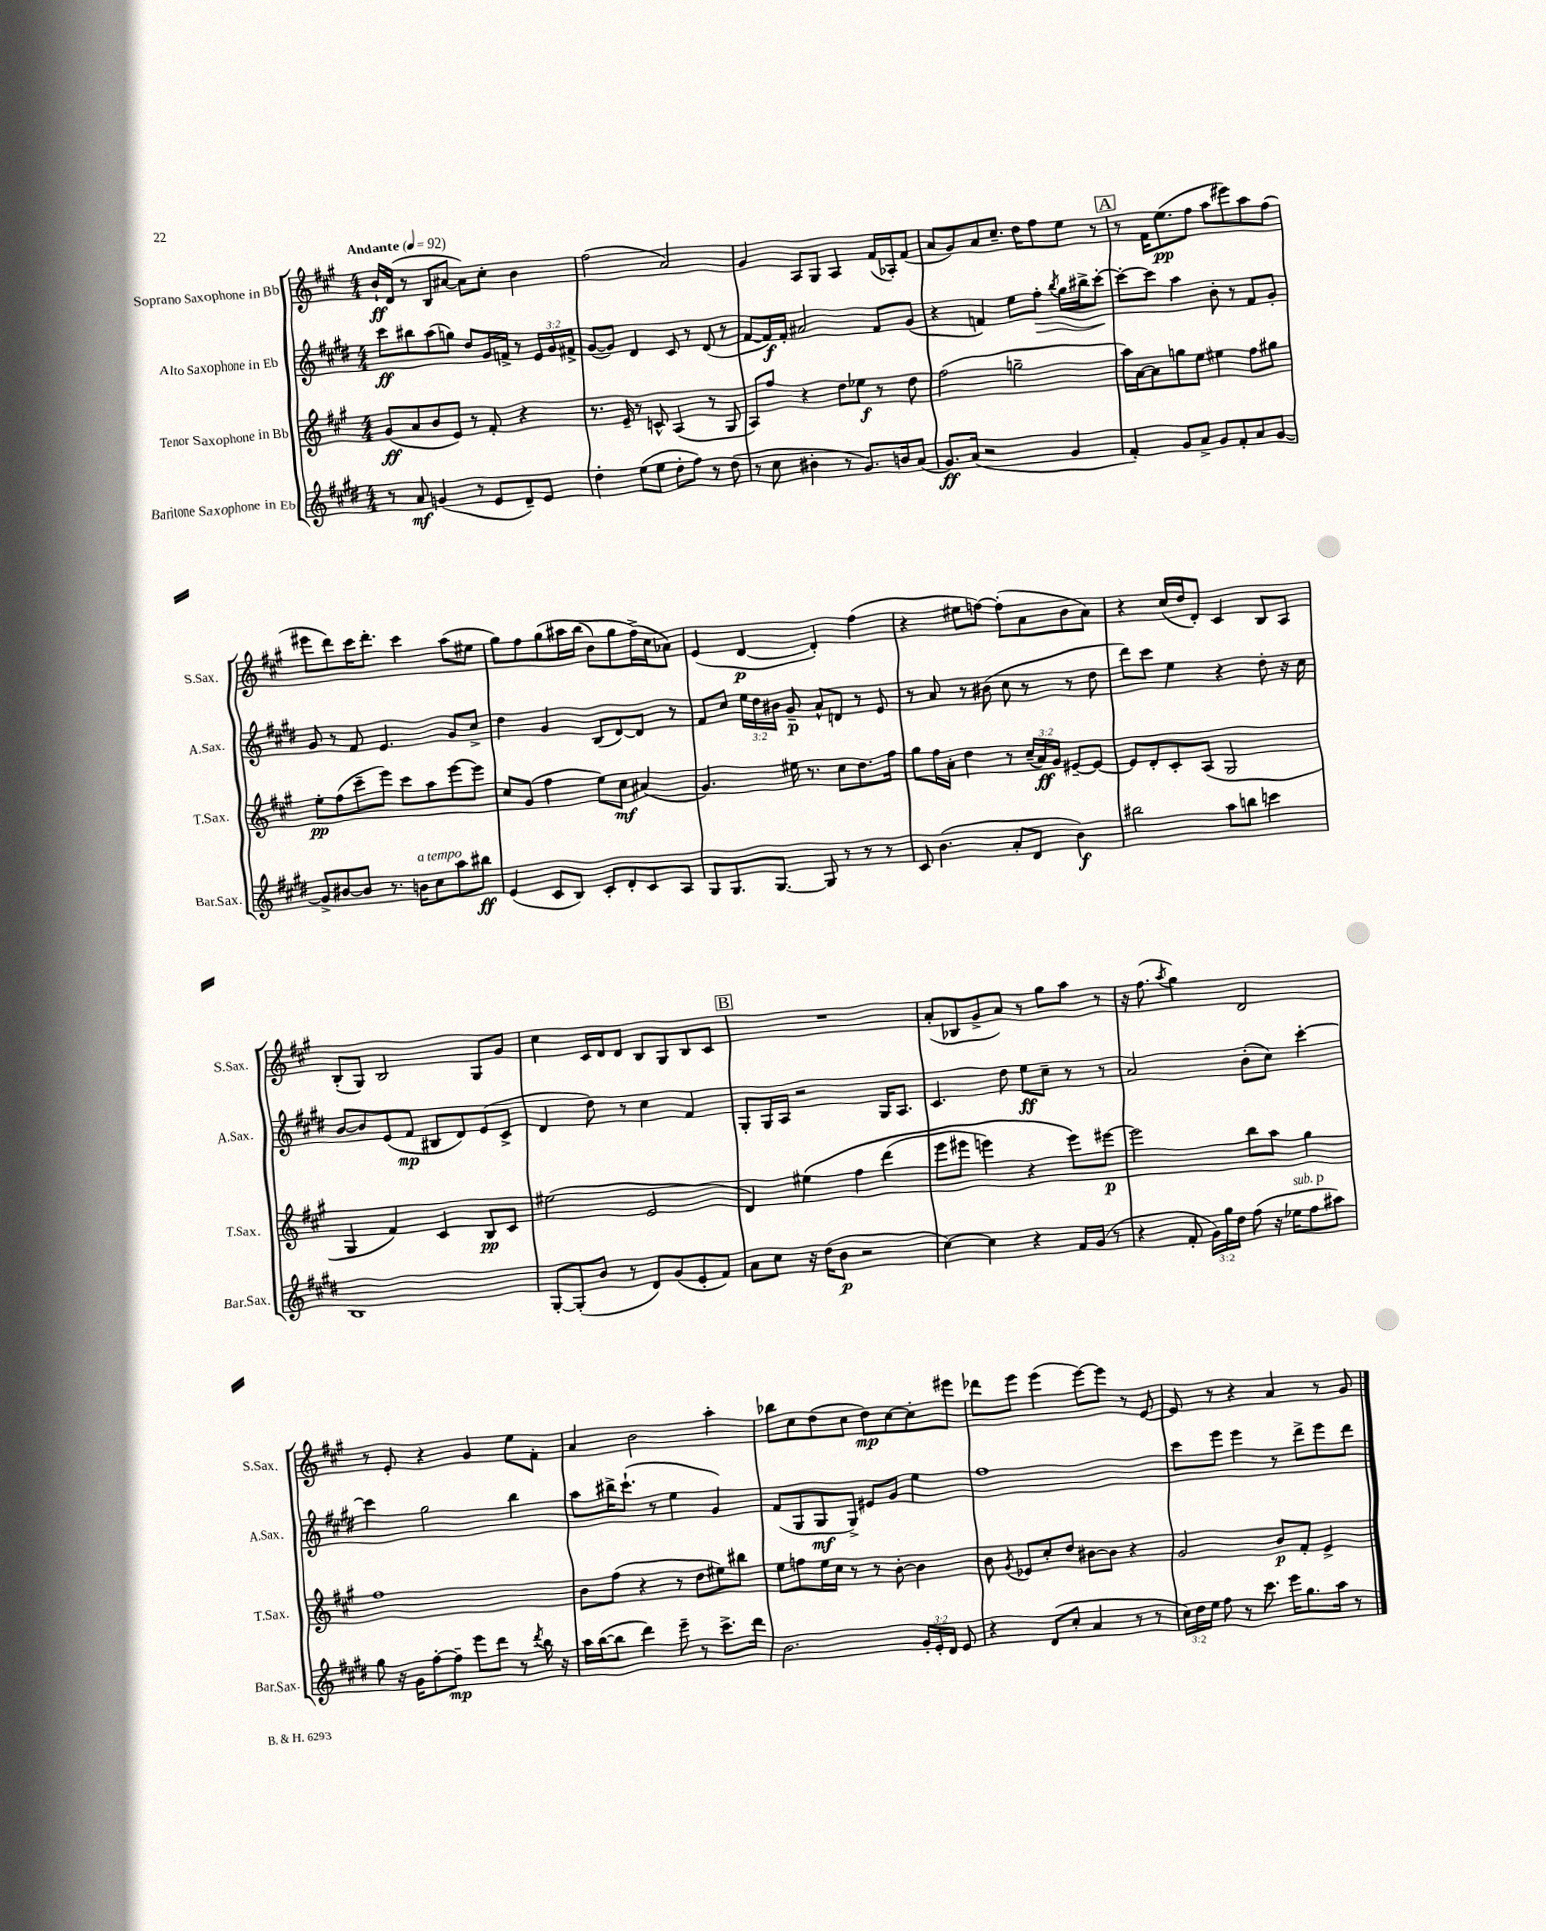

**kern	**kern	**kern	**kern
*staff4	*staff3	*staff2	*staff1
*clefG2	*clefG2	*clefG2	*clefG2
*k[f#c#g#d#]	*k[f#c#g#]	*k[f#c#g#d#]	*k[f#c#g#]
*M4/4	*M4/4	*M4/4	*M4/4
*MM92	*MM92	*MM92	*MM92
8r	(8g#	8ccc#	16b`
.	.	.	(16d
8a	8a	8bb#	8r
(4g	8b	(8aa	8B
.	8e)	8gg)	[8a#
8r	8r	8dd#	8a#])
8e	8f#'	16g#	8cc#'
.	.	16f^	.
8d#~)	4r	8r	4b
8e	.	24e	.
.	.	24g#	.
.	.	24f#^	.
=	=	=	=
4dd#'	8.r	([8g#	(2ff#
.	.	8g#])	.
.	16e~	.	.
(8ee	8r	4d#	.
8ee	8c^^	.	.
8dd#'	(4A	8c#	2a)
8ff#)	.	8r	.
8r	8r	(8d#	.
(8dd#	8G#	8r	.
=	=	=	=
8r	8A)	[8f#	4g#
8cc#	8ff#	16f#])	.
.	.	16f#'	.
4b#'	4r	2a#	8A
.	.	.	8G#
8r	8dd	.	4A
8.g#)	8ee-	.	.
.	8r	8f#	(16f#
16b	.	.	16A-')
(8a	8dd	(8g#	(8f#
=	=	=	=
8.g#)	(2ff#	4r	8a
.	.	.	8g#)
(16a	.	.	.
2r	.	4f)	8a
.	.	.	8.cc#~
.	2gg~	8ee	.
.	.	.	16dd
.	.	8ff#'	8ff#
.	.	8qbb	.
4g#	.	16gg#	8ee
.	.	16bb#^	.
.	.	[8ccc#'	8r
=	=	=	=
4f#')	16aa)	8ccc#'_	8r
.	[16a	.	.
.	8a]	8ccc#]	16f#
.	.	.	(8.ee
8g#	8gg	4aa	.
8a^	8ee	.	8ff#
8g#	4ee#	8b'	8aa
8f#'	.	8r	8eee#)
8a	8ff#	8f#	8aa
[8g#	8gg#	8g#'	(8ff#
=	=	=	=
8g#^]	8ee'	8g#	8eee#
[8b#	(8ff#	8r	8ddd)
8b#]	8ccc#~	8f#	16ccc#
.	.	.	8.ddd'
8.r	8eee)	4.e	.
.	8ccc#	.	4ccc#
16b	.	.	.
8cc#	8aa	.	.
8aa	[8eee	8g#	(8aa
8bb#	8eee]	8cc#^	8ee#
=	=	=	=
(4e	8cc#	4dd#	8gg#)
.	(8g#	.	8ff#
8c#	4ff#	4g#	&(8gg#
8B)	.	.	16aa#
.	.	.	(16bb
8c#'	8ee)	(8B	8b)
8d#'	8cc#	[8d#)	8gg#
8c#	(4a#	8d#]	(16ff#^&)
.	.	.	16cc#
8A	.	8r	8a-)
=	=	=	=
8G#	4.g#)	8f#	(4e
8.G#	.	8cc#	.
.	.	24ee	[4d
.	.	24dd#	.
[8.G#	.	.	.
.	.	24b#	.
.	16ee#	8g#~	.
.	8.r	.	.
8G#]	.	8a^^	4d'])
8r	8cc#	8d	.
8r	8.dd	8r	(4ff#
8r	.	8e	.
.	16ff#	.	.
=	=	=	=
8c#	8gg#	8r	4r
(4.b	16ff#	8a	.
.	16a'	.	.
.	4dd	8r	8ee#
.	.	(8b#	[8ff)
8a'	8r	8cc#	(8ff']
8d#	(24cc#~	8r	8a
.	24a)	.	.
.	24g#	.	.
4b)	[8e#~	8r	8b
.	8e#_	8dd#	8a)
=	=	=	=
2bb#	8e#]	8ddd#)	4r
.	8d'	8ccc#	.
.	8c#'	4ee	(16cc#
.	.	.	16dd
.	(8A	.	8d')
8aa	2G#	4r	4c#
8bb	.	.	.
4ccc	.	8dd#'	8B
.	.	16r	8A
.	.	16cc#	.
=	=	=	=
1B	4G#	[8b	(8B'
.	.	8b]	8G#)
.	4f#)	(8e	2B
.	.	8f#	.
.	4c#	8B#	.
.	.	8d#)	.
.	8B	(8e	8G#
.	8c#	8c#^	8g#
=	=	=	=
[8G#'	(2ee#	4d#	4cc#
(8G#']	.	.	.
8b	.	8dd#)	16c#
.	.	.	16d
8r	.	8r	8d
8d#)	2e	4cc#	8B
(8g#	.	.	8G#
8e'	.	4f#	8B
8f#)	.	.	8c#
=	=	=	=
8a	4d)	8G#'	1r
8cc#	.	16G#	.
.	.	16A	.
16r	&(4ee#	2r	.
(16dd#	.	.	.
8b	.	.	.
2r	4ff#	.	.
.	(4ddd	16G#	.
.	.	8.A	.
=	=	=	=
[4cc#)	8eee	4.c#	(8a'
.	8eee#	.	8B-
4cc#]	4eee)	.	8g#^
.	.	8dd#	8a)
4r	4r	8ee	8r
.	.	8cc#~	8gg#
16f#	8eee&)	8r	8aa
(16g#	.	.	.
8r	[8eee#	8r	8r
=	=	=	=
4r	2eee#]	2a	16r
.	.	.	(8.ff#
.	.	.	8qaa
8f#'	.	.	4gg#)
24g#)	.	.	.
24gg#	.	.	.
24dd#	.	.	.
(8ff#	8bb	(8b'	2d
16r	8aa	8cc#)	.
16ee-	.	.	.
8ff#	4gg#	[4ccc#'	.
8aa#)	.	.	.
=	=	=	=
8gg#	1ff#	4ccc#]	8r
16r	.	.	8e'
16g#	.	.	.
[8ff#'	.	2gg#	4r
8ff#~]	.	.	.
8eee	.	.	4g#
8ddd#	.	.	.
8r	.	4bb	8ee
8qddd#	.	.	.
16bb	.	.	8f#'
16r	.	.	.
=	=	=	=
16aa	8b	8aa	4a
([16bb	.	.	.
8bb]	(8ff#	16bb#^	.
.	.	(8.ccc#`	.
4ddd#)	4r	.	2b
.	.	8r	.
8eee~	8r	4ee	.
8r	8dd	.	.
8.ccc#^	8ee#)	4g#)	4aa'
.	8bb#	.	.
16ddd#	.	.	.
=	=	=	=
2.b	8ee	(8f#	8bb-
.	8ff	8G#	8cc#
.	16ee	8G#	(8dd
.	16cc#	.	.
.	8r	8G#^)	8cc#
.	8r	8e#	8dd)
.	[8b'	8g#	[8cc#
24g#'	4b]	4ee	8cc#']
24e'	.	.	.
24d#	.	.	.
8e	.	.	8eee#
=	=	=	=
4r	8b	1ff#	8ddd-
.	8qg#	.	.
.	8e-	.	8eee
(8d#	8cc#'	.	(4eee
8cc#'	8dd	.	.
4a	[8b#	.	[8eee)
.	8b#]	.	8eee]
8r	4r	.	8r
8r	.	.	[8e
=	=	=	=
24cc#)	2g#	8ccc#	8e]
24dd#	.	.	.
24ee	.	.	.
8ff#	.	8eee	8r
8r	.	4eee	4r
8.ccc#	.	.	.
.	8b	8r	4a
16eee	.	.	.
8.gg#	8f#'	8ddd#^	.
.	4e^	8eee	8r
16aa	.	.	.
8r	.	8ddd#	8g#
==	==	==	==
*-	*-	*-	*-
